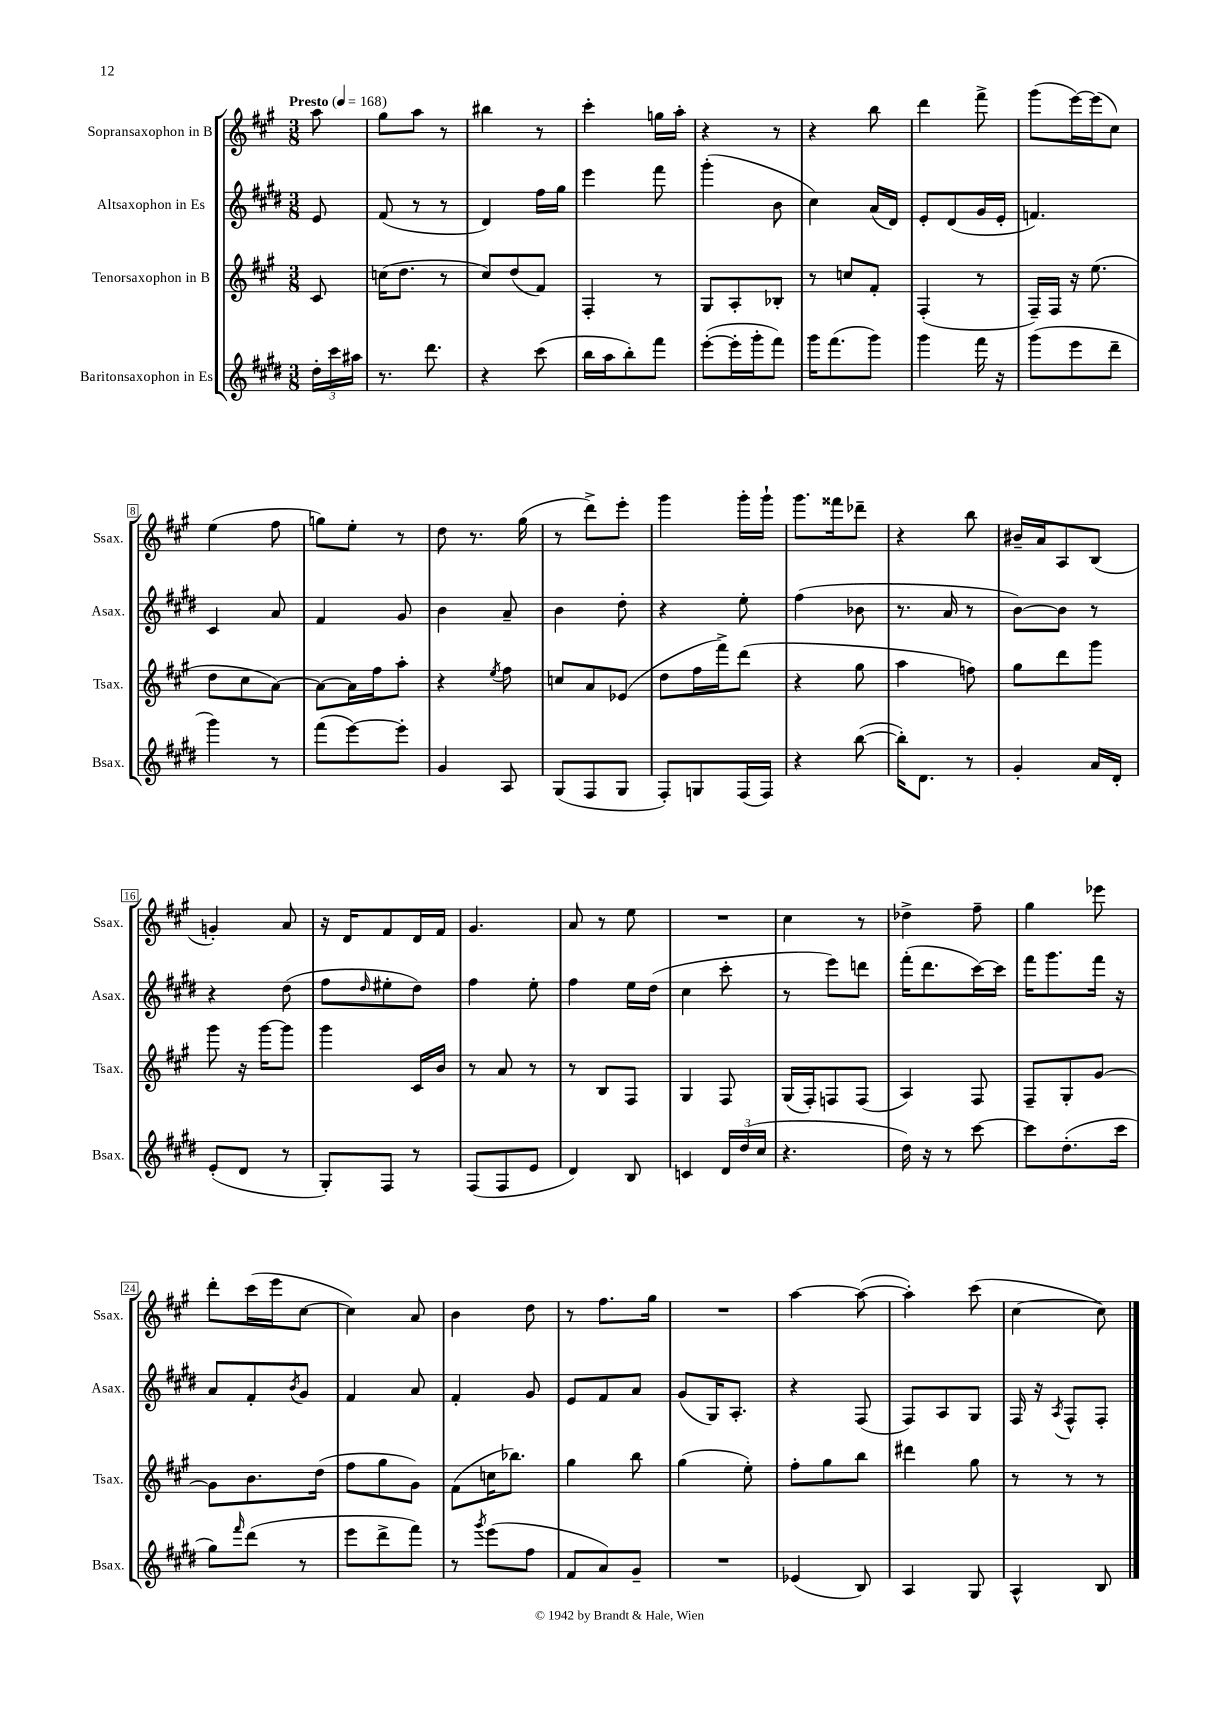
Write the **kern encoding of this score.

**kern	**kern	**kern	**kern
*staff4	*staff3	*staff2	*staff1
*clefG2	*clefG2	*clefG2	*clefG2
*k[f#c#g#d#]	*k[f#c#g#]	*k[f#c#g#d#]	*k[f#c#g#]
*M3/8	*M3/8	*M3/8	*M3/8
*MM168	*MM168	*MM168	*MM168
24dd#'	8c#	8e	8aa
24ccc#	.	.	.
24aa#	.	.	.
=	=	=	=
8.r	(16cc	(8f#	8gg#
.	8.dd	.	.
.	.	8r	8aa
8.ddd#	.	.	.
.	8r	8r	8r
=	=	=	=
4r	8cc#)	4d#)	4bb#
.	(8dd	.	.
(8ccc#	8f#)	16ff#	8r
.	.	16gg#	.
=	=	=	=
16bb	4F#'	4eee	4ccc#'
16aa	.	.	.
8bb')	.	.	.
8fff#	8r	8fff#	16gg
.	.	.	16aa'
=	=	=	=
([8eee'	8G#	(4ggg#'	4r
16eee']	8A'	.	.
16ggg#'	.	.	.
8fff#)	8B-'	8b	8r
=	=	=	=
16ggg#	8r	4cc#)	4r
(8.fff#	.	.	.
.	8cc	.	.
8ggg#)	8f#'	(16a	8bb
.	.	16d#)	.
=	=	=	=
4ggg#	(4F#'	8e'	4ddd
.	.	(8d#	.
16fff#	8r	16g#	8fff#^
16r	.	16e'	.
=	=	=	=
(8ggg#	16F#~)	4.f)	(8ggg#
.	16F#	.	.
8eee	16r	.	[16eee)
.	(8.ee	.	(16eee]
8ddd#~	.	.	8cc#)
=	=	=	=
4ggg#)	8dd	4c#	(4ee
.	8cc#	.	.
8r	[8a)	8a	8ff#
=	=	=	=
(8fff#	8a_	4f#	8gg)
[8eee)	16a]	.	8ee'
.	16ff#	.	.
8eee']	8aa'	8g#	8r
=	=	=	=
4g#	4r	4b	8dd
.	.	.	8.r
.	8qee	.	.
8A	8ff#	8a~	.
.	.	.	(16gg#
=	=	=	=
(8G#	8cc	4b	8r
8F#	8a	.	8ddd^)
8G#	(8e-	8dd#'	8eee'
=	=	=	=
8F#')	8dd	4r	4ggg#
8G	16ff#	.	.
.	16fff#^)	.	.
(16F#	(8ddd	8ee'	16ggg#'
16F#)	.	.	16ggg#`
=	=	=	=
4r	4r	(4ff#	8.ggg#
.	.	.	16fff##
([8bb	8gg#	8b-	8ddd-~
=	=	=	=
16bb'])	4aa	8.r	4r
8.d#	.	.	.
.	.	16a	.
8r	8ff)	8r	8bb
=	=	=	=
4g#'	8gg#	[8b)	16b#~
.	.	.	16a
.	8ddd	8b]	8A
16a	8ggg#	8r	(8B
16d#'	.	.	.
=	=	=	=
(8e'	8ggg#	4r	4g')
8d#	16r	.	.
.	[16ggg#	.	.
8r	8ggg#]	(8dd#	8a
=	=	=	=
8G#')	4ggg#	8ff#	16r
.	.	.	16d
.	.	16qqdd#	.
8F#	.	8ee#'	8f#
8r	16c#	8dd#)	16d
.	16b	.	16f#
=	=	=	=
(8F#	8r	4ff#	4.g#
8F#	8a	.	.
8e	8r	8ee'	.
=	=	=	=
4d#)	8r	4ff#	8a
.	8B	.	8r
8B	8F#	16ee	8ee
.	.	(16dd#	.
=	=	=	=
4c	4G#	4cc#	4.r
24d#	8F#	8ccc#'	.
(24dd#	.	.	.
24cc#	.	.	.
=	=	=	=
4.r	(16G#	8r	4cc#
.	16F#')	.	.
.	8F	8eee)	.
.	(8F	8ddd	8r
=	=	=	=
16dd#)	4A)	(16fff#'	4dd-^
16r	.	8.ddd#	.
8r	.	.	.
[8ccc#	8F#	[16ccc#)	8ff#~
.	.	16ccc#]	.
=	=	=	=
8ccc#]	8F#~	16fff#	4gg#
.	.	8.ggg#	.
(8.dd#'	8G#'	.	.
.	[8g#	16fff#	8eee-
16ccc#	.	16r	.
=	=	=	=
8gg#)	8g#]	8a	8ddd'
16qqfff#	.	.	.
(8ddd#	8.b	8f#'	(16ccc#
.	.	.	16eee
.	.	8qb	.
8r	.	8g#	[8cc#
.	(16dd	.	.
=	=	=	=
8eee	8ff#	4f#	4cc#])
8ddd#^	8gg#	.	.
8fff#)	8g#)	8a	8a
=	=	=	=
8r	(8f#	4f#'	4b
8qggg#	.	.	.
(8eee	16cc	.	.
.	8.bb-)	.	.
8ff#	.	8g#	8dd
=	=	=	=
8f#	4gg#	8e	8r
8a)	.	8f#	8.ff#
8g#~	8bb	8a	.
.	.	.	16gg#
=	=	=	=
4.r	(4gg#	(8g#	4.r
.	.	16G#)	.
.	.	8.A'	.
.	8ee')	.	.
=	=	=	=
(4e-	8ff#'	4r	[4aa
.	8gg#	.	.
8B)	8bb	(8F#	(8aa_
=	=	=	=
4A	4ddd#	8F#)	4aa'])
.	.	8A	.
8G#	8gg#	8G#	(8ccc#
=	=	=	=
4A^^	8r	16F#	[4cc#
.	.	16r	.
.	.	8qA	.
.	8r	8F#^^	.
8B	8r	8F#'	8cc#])
==	==	==	==
*-	*-	*-	*-
